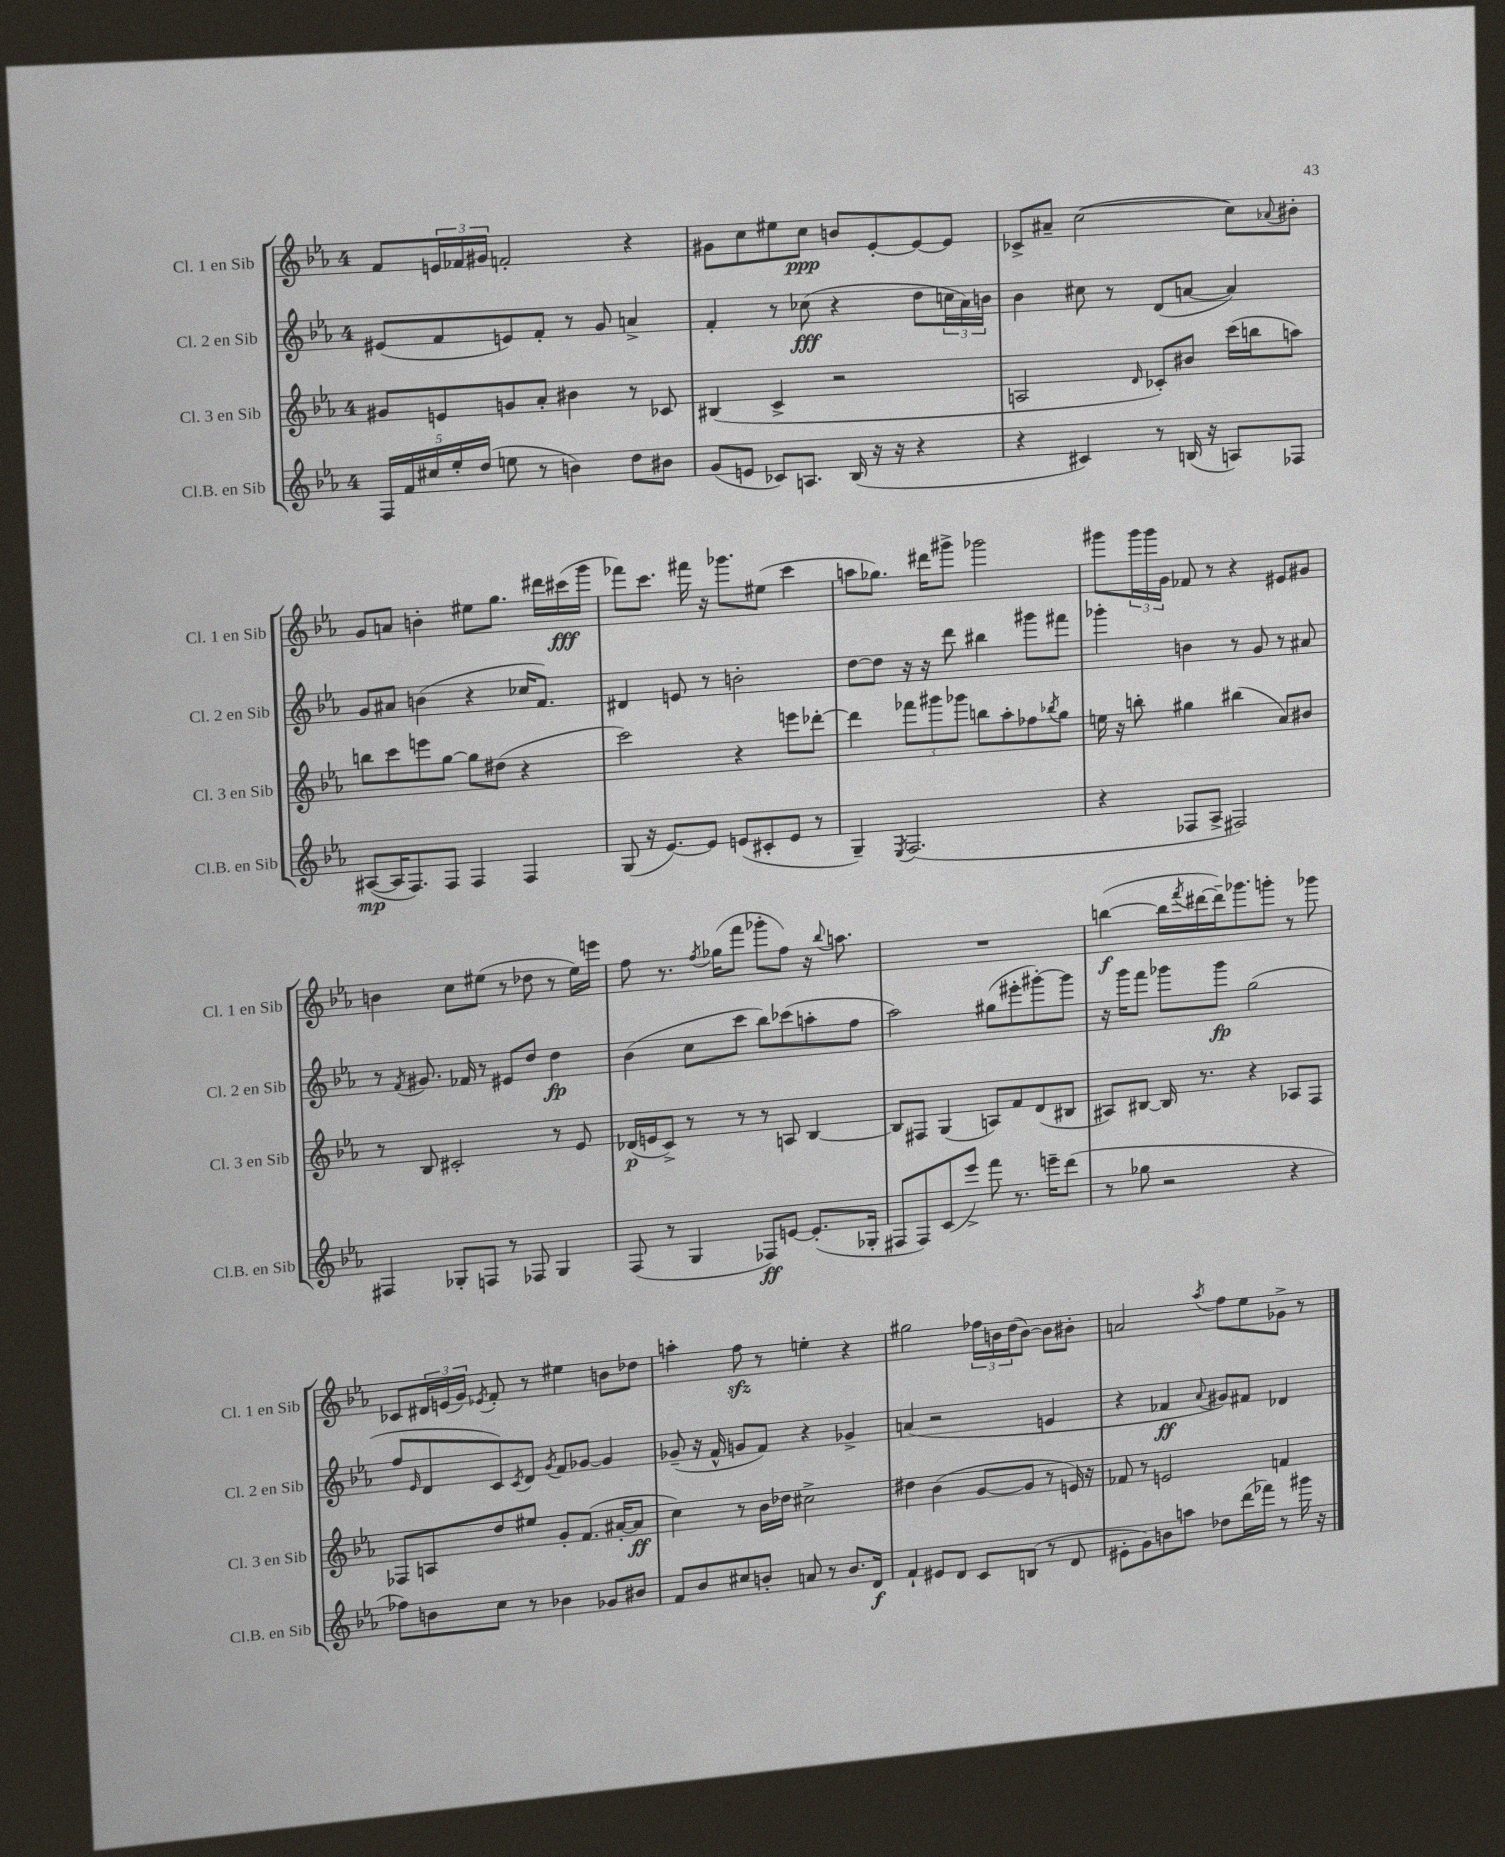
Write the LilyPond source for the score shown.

<<
\new StaffGroup <<
\new Staff = "s0" \with { instrumentName = "Cl. 1 en Sib" shortInstrumentName = "Cl. 1 en Sib" } {
    \clef treble \key ees \major \once \override Staff.TimeSignature.style = #'single-digit \time 4/4
    f'8 \tuplet 3/2 { e'16 fes'16 gis'16 } f'2-. r4 |
    gis'8 c''8 eis''8 c''8\ppp b'8 ees'8~-. ees'8~ ees'8 |
    ces'8-> ais'8-- c''2~( c''8) \appoggiatura { aes'8 } bis'8-. |
    g'8 a'8 b'4-. eis''8 g''8. dis'''16 cis'''16\fff( g'''16 |
    fes'''8) c'''8. fis'''16 r16 ges'''8. eis''8( c'''4 |
    a''8 ges''8.) dis'''16 gis'''8-> ges'''2 |
    gis'''8 \tuplet 3/2 { gis'''16 gis'''16 g'16 } fes'8 r8 r4 eis'8 gis'8 |
    b'4 c''8 eis''8( r8 des''8 r8 eis''16) e'''16 |
    f''8 r8. \acciaccatura { f''8 } ges''16( f'''8 ges'''8-. f''8) r16 \appoggiatura { bes''8 } a''8. |
    R1 |
    b''4~\f( b''16 \acciaccatura { f'''8 } dis'''16~ dis'''16--) ges'''8. g'''8-. r8 ges'''8 |
    ces'8 \tuplet 3/2 { dis'16 e'16( g'16) } \acciaccatura { ees'8 } f'8-. r8 eis''4 b'8 des''8 |
    a''4-. f''8\sfz r8 e''4-. r4 |
    gis''2 \tuplet 3/2 { fes''16 b'16 d''16( } b'8~) b'8 bis'8-. |
    a'2 \acciaccatura { aes''8 } f''8 ees''8 ges'8-> r8 \bar "|." |
}
\new Staff = "s1" \with { instrumentName = "Cl. 2 en Sib" shortInstrumentName = "Cl. 2 en Sib" } {
    \clef treble \key ees \major \once \override Staff.TimeSignature.style = #'single-digit \time 4/4
    eis'8( f'8 e'8) f'8-. r8 g'8 a'4-> |
    f'4-. r8 ces''8\fff( r4 d''8 \tuplet 3/2 { c''16 aes'16) b'16 } |
    bes'4 cis''8 r8 d'8( a'8~ a'4) |
    g'8 ais'8 b'4( r4 ces''16 f'8.) |
    dis'4 e'8 r8 b'2-. |
    d''8~ d''8 r16 r16 d'''8 bis''4 gis'''8 fis'''8 |
    ges'''4-. b'4 r8 g'8 r8 ais'8 |
    r8 \acciaccatura { f'8 } gis'8. fes'16 r8 eis'8 d''8 d''4\fp |
    bes'4( c''8 c'''8 bes''8) ces'''8( a''8-. f''8 |
    aes''2) gis''8( eis'''8-. gis'''8~-.) gis'''8 |
    r16 g'''16 f'''8 ges'''8 ges'''8\fp g''2( |
    f''8 \grace { ees'16 } d'8 c'8) \acciaccatura { c'8 } d'8 \acciaccatura { g'8 } f'8 ges'8~ ges'4 |
    ges'8--( r16 f'16-^ g'8 f'8) r4 ges'4-> |
    a'4( r2 e'4 |
    r4 fes'4\ff \appoggiatura { aes'8 } gis'8) fis'8 des'4 \bar "|." |
}
\new Staff = "s2" \with { instrumentName = "Cl. 3 en Sib" shortInstrumentName = "Cl. 3 en Sib" } {
    \clef treble \key ees \major \once \override Staff.TimeSignature.style = #'single-digit \time 4/4
    gis'8 e'8 g'8 aes'8-. bis'4 r8 ces'8 |
    bis4( c'4-> r2 |
    a2 \grace { d'16 } ces'8-.) bis'8 c'''16( b''16 a''8) |
    b''8 c'''8 e'''8 g''8~ g''8 dis''8( r4 |
    c'''2) r4 e'''8 des'''8~-. |
    des'''4 \tuplet 3/2 { fes'''8 gis'''8 ges'''8 } b''8 aes''8-. fes''8 \acciaccatura { bes''8 } g''8 |
    e''16 r16 b''8-. gis''4 bis''4( aes'8) bis'8 |
    r8 bes8 cis'2-. r8 ees'8 |
    des'16\p( e'16 c'8->) r8 r8 r8 a8 bes4~ |
    bes8 fis8 g4( a8) f'8 d'8( bis8 |
    ais8) bis8~ bis16 r8. r4 aes8 f8 |
    fes8 a8 d''8 eis''8 g'8-. f'8.( ais'16~-. ais'8\ff |
    c''4) r8 bes'16 des''16 cis''2-> |
    dis''4 bes'4( g'8~ g'8 r8 e'16) r16 |
    fes'8 r8 e'2 f'4 \bar "|." |
}
\new Staff = "s3" \with { instrumentName = "Cl.B. en Sib" shortInstrumentName = "Cl.B. en Sib" } {
    \clef treble \key ees \major \once \override Staff.TimeSignature.style = #'single-digit \time 4/4
    \tuplet 5/4 { f16 f'16 cis''16 ees''16-. d''16( } e''8 r8 b'4) d''8 bis'8 |
    g'8( e'8 ces'8) a8. bes16( r16 r16 r4 |
    r4 cis'4) r8 b16( r16 a8) fes8 |
    ais8~\mp( ais16 f8.) f8 f4 f4 |
    g8( r16 ees'8.~) ees'8 e'8( cis'8-. e'8 r8 |
    g4--) \acciaccatura { ees8 } f2.( |
    r4 fes8 aes8-> fis2) |
    fis4 ges8-. f8 r8 fes8 ges4 |
    f8( r8 g4 fes8\ff) e'8~ e'8.-.( ges16-. |
    fis8 fis8) c'8( ees'''8->) f'''8 r8. e'''16-- d'''8( |
    r8 ges''8 r2 r4 |
    fes''8) b'8 c''8 r8 bes'4 ges'8 bis'8 |
    f'8 bes'8 cis''8 b'8-. a'8 r8 b'8. d'16\f |
    f'4-! eis'8 d'8 c'8 b8( r8 d'8 |
    eis'8-. g'8) b'8 a''8 des''8 d'''16( fes'''16) r8 gis'''16 r16 \bar "|." |
}
>>
>>
\layout { \context { \Score \remove "Bar_number_engraver" } }
